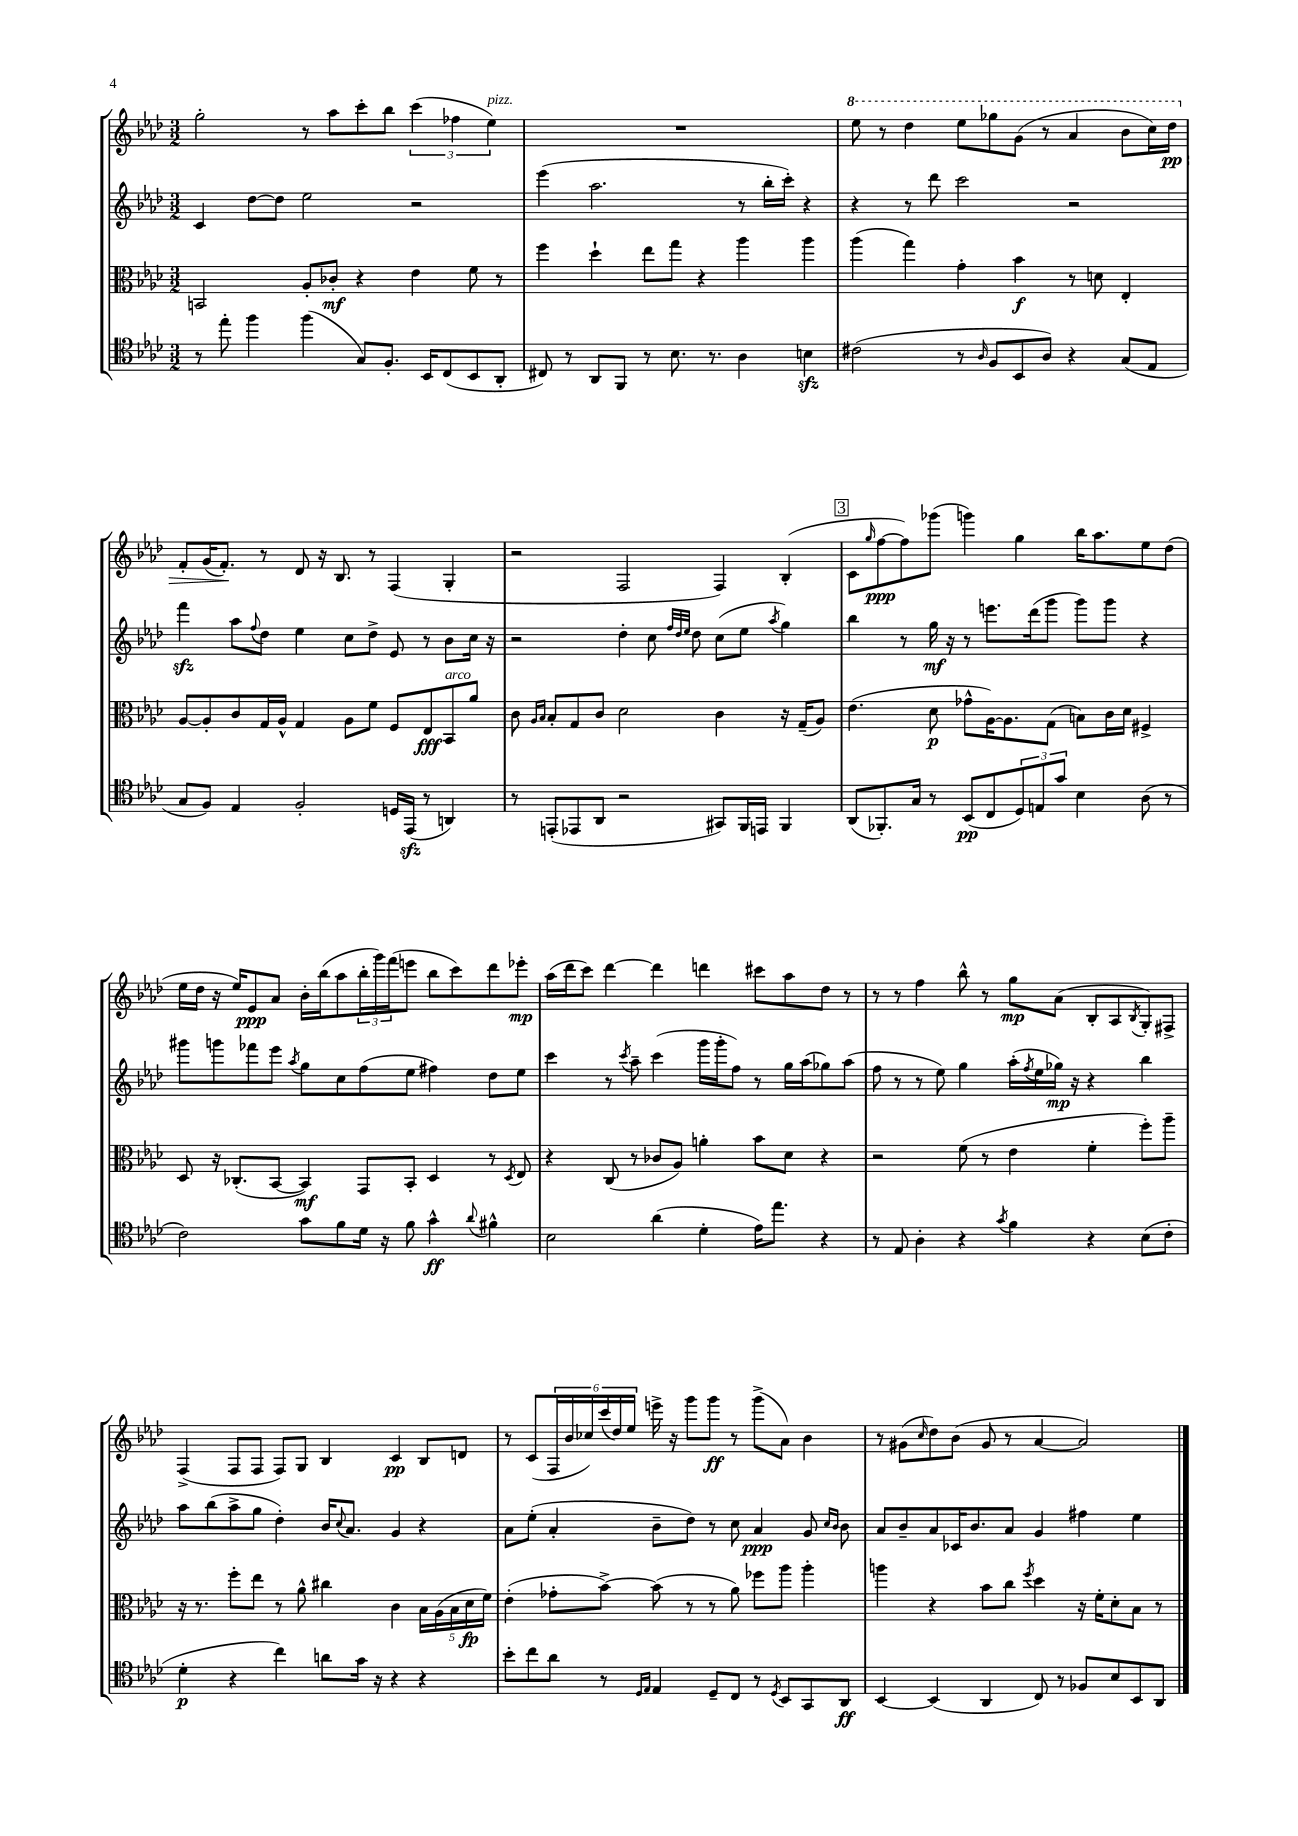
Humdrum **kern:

**kern	**dynam	**kern	**dynam	**kern	**dynam	**kern	**dynam
*part4	*part4	*part3	*part3	*part2	*part2	*part1	*part1
*staff4	*staff4	*staff3	*staff3	*staff2	*staff2	*staff1	*staff1
*clefC4	*	*clefC3	*	*clefG2	*	*clefG2	*
*k[b-e-a-d-]	*	*k[b-e-a-d-]	*	*k[b-e-a-d-]	*	*k[b-e-a-d-]	*
*M3/2	*	*M3/2	*	*M3/2	*	*M3/2	*
=16	=16	=16	=16	=16	=16	=16	=16
8r	.	2BBn/	.	4c/	.	2gg'\	.
8ee-'\	.	.	.	.	.	.	.
4ff\	.	.	.	[8dd-\L	.	.	.
.	.	.	.	8dd-\J]	.	.	.
(4ff\	.	8A-'/L	.	2ee-\	.	8r	.
.	.	8c-X'/J	mf	.	.	8aa-\L	.
8G/L)	.	4r	.	.	.	8ccc'\	.
8.F'/J	.	.	.	.	.	8bb-\J	.
.	.	4e-\	.	2r	.	(6ccc\	.
16BB-/KL	.	.	.	.	.	.	.
(8C/	.	.	.	.	.	.	.
.	.	.	.	.	.	6ff-X\	.
8BB-/	.	8f\	.	.	.	.	.
!	!	!	!	!	!	!LO:TX:a:i:t=pizz.	!
.	.	.	.	.	.	6ee-\)	.
8AA-'/J	.	8r	.	.	.	.	.
=17	=17	=17	=17	=17	=17	=17	=17
8C#X/)	.	4ff\	.	(4eee-\	.	1.r	.
8r	.	.	.	.	.	.	.
8AA-/L	.	4dd-`\	.	2.aa-\	.	.	.
8FF/J	.	.	.	.	.	.	.
8r	.	8ee-\L	.	.	.	.	.
8.B-\	.	8gg\J	.	.	.	.	.
.	.	4r	.	.	.	.	.
8.r	.	.	.	.	.	.	.
4A-\	.	4aa-\	.	8r	.	.	.
.	.	.	.	16bb-'\LL	.	.	.
.	.	.	.	16ccc'\JJ)	.	.	.
4Bnzz\	.	4aa-\	.	4r	.	.	.
=18	=18	=18	=18	=18	=18	=18	=18
*	*	*	*	*	*	*8va	*
(2c#X\	.	(4aa-\	.	4r	.	8eee-\	.
.	.	.	.	.	.	8r	.
.	.	4gg\)	.	8r	.	4ddd-\	.
.	.	.	.	8ddd-\	.	.	.
8r	.	4g'\	.	2ccc\	.	8eee-\L	.
16qqA-/	.	.	.	.	.	.	.
8F/L	.	.	.	.	.	8ggg-X\	.
8BB-/	.	4b-\	f	.	.	(8gg\J	.
8A-/J)	.	.	.	.	.	8r	.
4r	.	8r	.	2r	.	4aa-/	.
.	.	8dn\	.	.	.	.	.
(8G/L	.	4E-'/	.	.	.	8bb-\L	.
8E-/J	.	.	.	.	.	16ccc\L)	.
!	!	!	!	!	!	!	!LO:HP:b
.	.	.	.	.	.	16ddd-\JJ	> pp
!!LO:LB:g=z
=19	=19	=19	=19	=19	=19	=19	=19
*	*	*	*	*	*	*X8va	*
8G/L	.	[8A-/L	.	4fffzz\	.	8f'/L	.
8F/J)	.	8A-'/]	.	.	.	(16g/K	.
.	.	.	.	.	.	8.f'/J)	.
4E-/	.	8c/	.	8aa-\L	.	.	.
.	.	.	.	8qqff/	.	.	.
.	.	16G/L	.	8dd-\J	.	8r	]
.	.	16A-^^/JJ	.	.	.	.	.
2F'/	.	4G/	.	4ee-\	.	8d-/	.
.	.	.	.	.	.	16r	.
.	.	.	.	.	.	8.B-/	.
.	.	8A-\L	.	8cc\L	.	.	.
.	.	8f\J	.	8dd-^\J	.	8r	.
16Dn/LL	.	8F/L	.	8e-/	.	(4F/	.
(16EE-zz/JJ	.	.	.	.	.	.	.
8r	.	8E-/	fff	8r	.	.	.
!	!	!LO:TX:a:i:t=arco	!	!	!	!	!
4AAn/)	.	8BB-/	.	8b-\L	.	4G'/	.
.	.	8a-/J	.	16cc\Jk	.	.	.
.	.	.	.	16r	.	.	.
=20	=20	=20	=20	=20	=20	=20	=20
8r	.	8c\	.	2r	.	2r	.
.	.	16qqA-/LL	.	.	.	.	.
.	.	16qqB-/JJ	.	.	.	.	.
(8EEn'/L	.	8B-'/L	.	.	.	.	.
8EE-X/	.	8G/	.	.	.	.	.
8AA-/J	.	8c/J	.	.	.	.	.
2r	.	2d-\	.	4dd-'\	.	2F/	.
.	.	.	.	8cc\	.	.	.
.	.	.	.	32qqff/LLL	.	.	.
.	.	.	.	32qqdd-/	.	.	.
.	.	.	.	32qqee-/JJJ	.	.	.
.	.	.	.	8dd-\	.	.	.
8GG#X/L)	.	4c\	.	(8cc\L	.	4F/)	.
16FF/L	.	.	.	8ee-\J	.	.	.
16EEn/JJ	.	.	.	.	.	.	.
.	.	.	.	8qaa-/	.	.	.
4FF/	.	16r	.	4gg\)	.	(4B-'/	.
.	.	(16G~/KL	.	.	.	.	.
.	.	8A-/J)	.	.	.	.	.
!!LO:REH:place=s1:t=3
=21	=21	=21	=21	=21	=21	=21	=21
(8AA-/L	.	(4.e-\	.	4bb-\	.	8c\L	.
.	.	.	.	.	.	16qqgg/	.
8.FF-X'/)	.	.	.	.	.	[8ff\	ppp
.	.	.	.	8r	.	8ff\])	.
16G/Jk	.	.	.	.	.	.	.
8r	.	8d-\	p	16gg\	mf	(8ggg-X\J	.
.	.	.	.	16r	.	.	.
(8BB-/L	pp	8g-X^^\L	.	8r	.	4gggn\)	.
8C/	.	[16A-\K)	.	8.eeen\L	.	.	.
.	.	8.A-\]	.	.	.	.	.
12D-/)	.	.	.	.	.	4gg\	.
.	.	.	.	(16ddd-\k	.	.	.
12En/	.	.	.	.	.	.	.
.	.	(8G\J	.	8ggg\J	.	.	.
12g/J	.	.	.	.	.	.	.
4B-\	.	8Bn\L)	.	8ggg\L)	.	16bb-\KL	.
.	.	.	.	.	.	8.aa-\	.
.	.	16c\L	.	8ggg\J	.	.	.
.	.	16d-\JJ	.	.	.	.	.
(8A-\	.	4F#X^/	.	4r	.	8ee-\	.
8r	.	.	.	.	.	(8dd-\J	.
!!LO:LB:g=z
=22	=22	=22	=22	=22	=22	=22	=22
2c\)	.	8D-/	.	8ggg#X\L	.	16ee-\LL	.
.	.	.	.	.	.	16dd-\JJ	.
.	.	16r	.	8gggn\	.	16r	.
.	.	(8.C-X'/L	.	.	.	16ee-/KL)	.
.	.	.	.	8fff-X\	.	8e-/	ppp
.	.	[8BB-/J	.	8eee-\J	.	8a-/J	.
.	.	.	.	8qaa-/	.	.	.
8g\L	.	4BB-/])	mf	8gg\L	.	16b-'\LL	.
.	.	.	.	.	.	(16bb-\J	.
8f\	.	.	.	8cc\	.	8aa-\	.
16d-\Jk	.	8GG/L	.	(8ff\	.	24bb-'\L	.
.	.	.	.	.	.	24ggg\)	.
16r	.	.	.	.	.	.	.
.	.	.	.	.	.	(24fff\J	.
8f\	.	8BB-'/J	.	8ee-\J	.	8eeen\J	.
4g^^\	ff	4D-/	.	4ff#X\)	.	8bb-\L	.
.	.	.	.	.	.	8ccc\)	.
8qqa-/	.	.	.	.	.	.	.
4f#X^^\	.	8r	.	8dd-\L	.	8ddd-\	.
.	.	8qD-/	.	.	.	.	.
.	.	8E-/	.	8ee-\J	.	8eee-X'\J	mp
=23	=23	=23	=23	=23	=23	=23	=23
2B-\	.	4r	.	4ccc\	.	(16aa-\LL	.
.	.	.	.	.	.	16ddd-\J	.
.	.	.	.	.	.	8ccc\J)	.
.	.	(8C/	.	8r	.	[4ddd-\	.
.	.	.	.	8qccc/	.	.	.
.	.	8r	.	8aa-~\	.	.	.
(4a-\	.	8c-X/L	.	(4ccc\	.	4ddd-\]	.
.	.	8A-/J)	.	.	.	.	.
4d-'\	.	4an'\	.	16ggg\LL	.	4dddn\	.
.	.	.	.	16ggg'\J	.	.	.
.	.	.	.	8ff\J)	.	.	.
16e-\KL)	.	8b-\L	.	8r	.	8ccc#X\L	.
8.ee-\J	.	.	.	.	.	.	.
.	.	8d-\J	.	16gg\LL	.	8aa-\	.
.	.	.	.	(16aa-\J	.	.	.
4r	.	4r	.	8gg-X\)	.	8dd-\J	.
.	.	.	.	(8aa-\J	.	8r	.
=24	=24	=24	=24	=24	=24	=24	=24
8r	.	2r	.	8ff\	.	8r	.
8E-/	.	.	.	8r	.	8r	.
4A-'\	.	.	.	8r	.	4ff\	.
.	.	.	.	8ee-\)	.	.	.
4r	.	(8f\	.	4gg\	.	8bb-^^\	.
.	.	8r	.	.	.	8r	.
8qg/	.	.	.	.	.	.	.
4f\	.	4e-\	.	(16aa-'\LL	.	8gg\L	mp
.	.	.	.	8qff/	.	.	.
.	.	.	.	16ee-\	.	.	.
.	.	.	.	16gg-X\JJ)	mp	(8a-\J	.
.	.	.	.	16r	.	.	.
4r	.	4f'\	.	4r	.	8B-'/L	.
.	.	.	.	.	.	8A-/	.
.	.	.	.	.	.	8qB-/	.
(8B-\L	.	8ff'\L)	.	4bb-\	.	8G'/)	.
8c'\J	.	8aa-~\J	.	.	.	8F#X^/J	.
!!LO:LB:g=z
=25	=25	=25	=25	=25	=25	=25	=25
4d-'\	p	16r	.	8aa-\L	.	(4F^/	.
.	.	8.r	.	.	.	.	.
.	.	.	.	(8bb-\	.	.	.
4r	.	8ff'\L	.	8aa-^\	.	8F/L	.
.	.	8ee-\J	.	8gg\J	.	8F/J	.
4cc\)	.	8r	.	4dd-'\)	.	8F/L)	.
.	.	8a-^^\	.	.	.	8G/J	.
8an\L	.	4cc#X\	.	16b-/KL	.	4B-/	.
.	.	.	.	8qqcc/	.	.	.
.	.	.	.	8.a-/J	.	.	.
16g\Jk	.	.	.	.	.	.	.
16r	.	.	.	.	.	.	.
4r	.	4c\	.	4g/	.	4c/	pp
4r	.	20B-\LL	.	4r	.	8B-/L	.
.	.	(20A-\	.	.	.	.	.
.	.	20B-\	.	.	.	.	.
.	.	.	.	.	.	8dn/J	.
.	.	20d-\	fp	.	.	.	.
.	.	20f\JJ)	.	.	.	.	.
=26	=26	=26	=26	=26	=26	=26	=26
8b-'\L	.	(4e-'\	.	8a-\L	.	8r	.
8cc\	.	.	.	(8ee-'\J	.	(8c/L	.
8a-\J	.	8g-X'\L	.	4a-'/	.	24F/L	.
.	.	.	.	.	.	24b-/	.
.	.	.	.	.	.	24cc-X/)	.
8r	.	[8b-^\J)	.	.	.	(24ccc/	.
.	.	.	.	.	.	24dd-/)	.
.	.	.	.	.	.	24ee-/JJ	.
16qqD-/LL	.	.	.	.	.	.	.
16qqE-/JJ	.	.	.	.	.	.	.
4E-/	.	(8b-\]	.	8b-~\L	.	16eeen^\	.
.	.	.	.	.	.	16r	.
.	.	8r	.	8dd-\J)	.	8ggg\L	.
8D-~/L	.	8r	.	8r	.	8ggg\J	ff
8C/J	.	8a-\)	.	8cc\	.	8r	.
8r	.	8ff-X\L	.	4a-/	ppp	(8ggg^\L	.
8qD-/	.	.	.	.	.	.	.
8BB-/L	.	8aa-\J	.	.	.	8a-\J)	.
8GG/	.	4aa-'\	.	8g/	.	4b-\	.
.	.	.	.	16qqcc/LL	.	.	.
.	.	.	.	16qqb-/JJ	.	.	.
8AA-/J	ff	.	.	8b-\	.	.	.
=27	=27	=27	=27	=27	=27	=27	=27
[4BB-/	.	4aan\	.	8a-/L	.	8r	.
.	.	.	.	8b-~/	.	(8g#X\L	.
.	.	.	.	.	.	16qqcc/	.
(4BB-/]	.	4r	.	8a-/	.	8dd-\)	.
.	.	.	.	16c-X/K	.	(8b-\J	.
.	.	.	.	8.b-/	.	.	.
4AA-/	.	8b-\L	.	.	.	8g#/	.
.	.	8cc\J	.	8a-/J	.	8r	.
.	.	8qff/	.	.	.	.	.
8C/)	.	4dd-\	.	4g/	.	[4a-/	.
8r	.	.	.	.	.	.	.
8F-X/L	.	16r	.	4ff#X\	.	2a-/])	.
.	.	16f'\KL	.	.	.	.	.
8B-/	.	8d-'\	.	.	.	.	.
8BB-/	.	8B-\J	.	4ee-\	.	.	.
8AA-/J	.	8r	.	.	.	.	.
==	==	==	==	==	==	==	==
*-	*-	*-	*-	*-	*-	*-	*-
